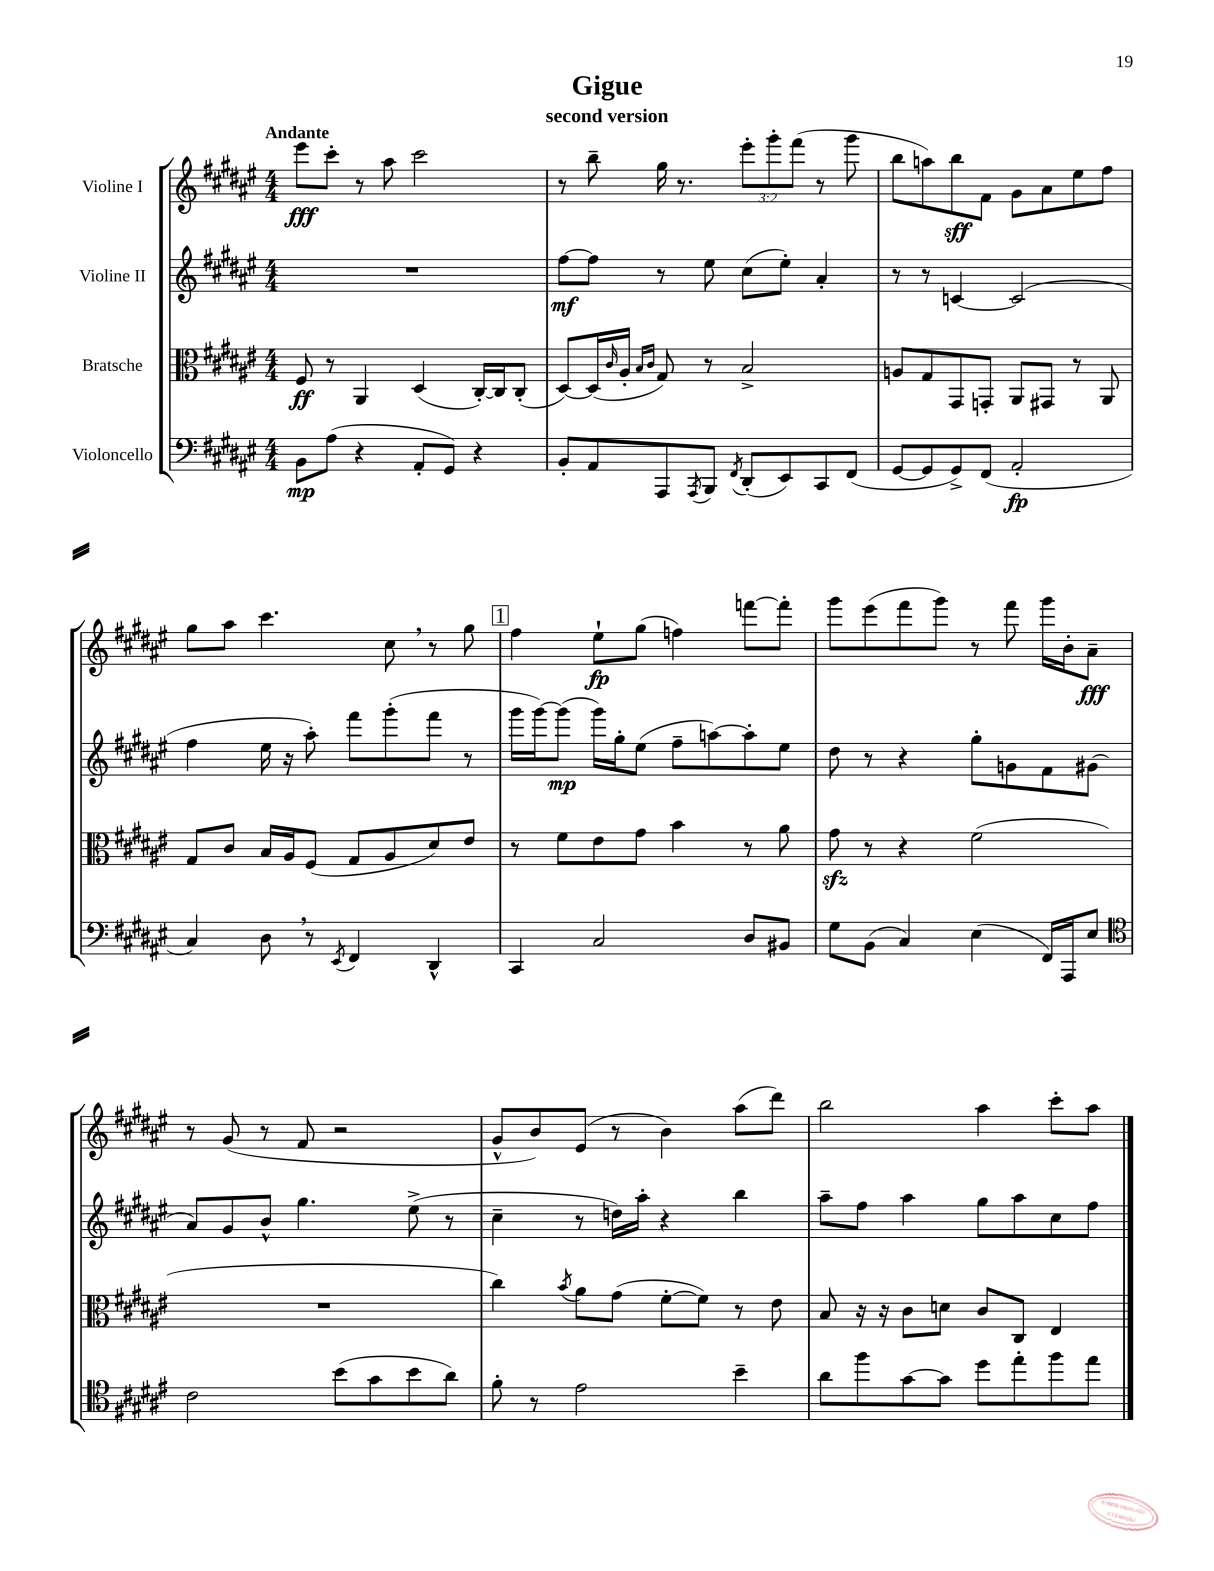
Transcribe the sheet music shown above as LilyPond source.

\header { title = "Gigue" subtitle = "second version" }
<<
\new StaffGroup <<
\new Staff = "s0" \with { instrumentName = "Violine I" } {
    \clef treble \key fis \major \numericTimeSignature \time 4/4 \override Staff.TupletNumber.text = #tuplet-number::calc-fraction-text \tempo "Andante"
    eis'''8\fff cis'''8-. r8 ais''8 cis'''2 |
    r8 b''8-- gis''16 r8. \tuplet 3/2 { eis'''8-. gis'''8-. fis'''8( } r8 gis'''8 |
    b''8 a''8) b''8\sff fis'8 gis'8 ais'8 eis''8 fis''8 |
    gis''8 ais''8 cis'''4. cis''8 \breathe r8 gis''8 |
    \mark \markup { \box "1" } fis''4 eis''8-!\fp gis''8( f''4) f'''8~ f'''8-. |
    gis'''8 eis'''8( fis'''8 gis'''8) r8 fis'''8 gis'''16 b'16-. ais'8--\fff |
    r8 gis'8( r8 fis'8 r2 |
    gis'8-^ b'8) eis'8( r8 b'4) ais''8( dis'''8) |
    b''2 ais''4 cis'''8-. ais''8 \bar "|." |
}
\new Staff = "s1" \with { instrumentName = "Violine II" } {
    \clef treble \key fis \major \numericTimeSignature \time 4/4
    R1 |
    fis''8~\mf fis''8 r8 eis''8 cis''8( eis''8-.) ais'4-. |
    r8 r8 c'4~ c'2( |
    fis''4 eis''16 r16 ais''8-.) fis'''8 gis'''8-.( fis'''8 r8 |
    \mark \markup { \box "1" } gis'''16 gis'''16~) gis'''8\mp( gis'''16) gis''16-. eis''8( fis''8-- a''8~) a''8-. eis''8 |
    dis''8 r8 r4 gis''8-. g'8 fis'8 gis'8( |
    ais'8) gis'8 b'8-^ gis''4. eis''8->( r8 |
    cis''4-- r8 d''16) ais''16-. r4 b''4 |
    ais''8-- fis''8 ais''4 gis''8 ais''8 cis''8 fis''8 \bar "|." |
}
\new Staff = "s2" \with { instrumentName = "Bratsche" } {
    \clef alto \key fis \major \numericTimeSignature \time 4/4
    fis8\ff r8 ais,4 dis4( cis16~-.) cis16 cis8-.( |
    dis8~) dis16( \grace { cis'16 } ais16-. \grace { b16 cis'16 } gis8) r8 b2-> |
    a8 gis8 gis,8 g,8-. ais,8 gis,8 r8 ais,8 |
    gis8 cis'8 b16 ais16 fis8( gis8 ais8 dis'8) eis'8 |
    \mark \markup { \box "1" } r8 fis'8 eis'8 gis'8 b'4 r8 ais'8 |
    gis'8\sfz r8 r4 fis'2( |
    R1 |
    cis''4) \acciaccatura { b'8 } ais'8 gis'8( fis'8~-. fis'8) r8 eis'8 |
    b8 r16 r16 cis'8 d'8 cis'8 cis8 eis4 \bar "|." |
}
\new Staff = "s3" \with { instrumentName = "Violoncello" } {
    \clef bass \key fis \major \numericTimeSignature \time 4/4
    b,8\mp ais8( r4 ais,8-. gis,8) r4 |
    b,8-. ais,8 ais,,8 \acciaccatura { ais,,8 } b,,8 \acciaccatura { fis,8 } dis,8-.( eis,8) cis,8 fis,8( |
    gis,8~ gis,8 gis,8->) fis,8( ais,2-.\fp |
    cis4) dis8 \breathe r8 \acciaccatura { eis,8 } fis,4 dis,4-^ |
    \mark \markup { \box "1" } cis,4 cis2 dis8 bis,8 |
    gis8 b,8( cis4) eis4( fis,16) ais,,16 eis8 |
    \clef tenor cis'2 b'8( gis'8 b'8 ais'8) |
    fis'8-. r8 eis'2 b'4-- |
    ais'8 fis''8 gis'8~ gis'8 dis''8 eis''8-. fis''8 eis''8 \bar "|." |
}
>>
>>
\layout { \context { \Score \remove "Bar_number_engraver" } }
